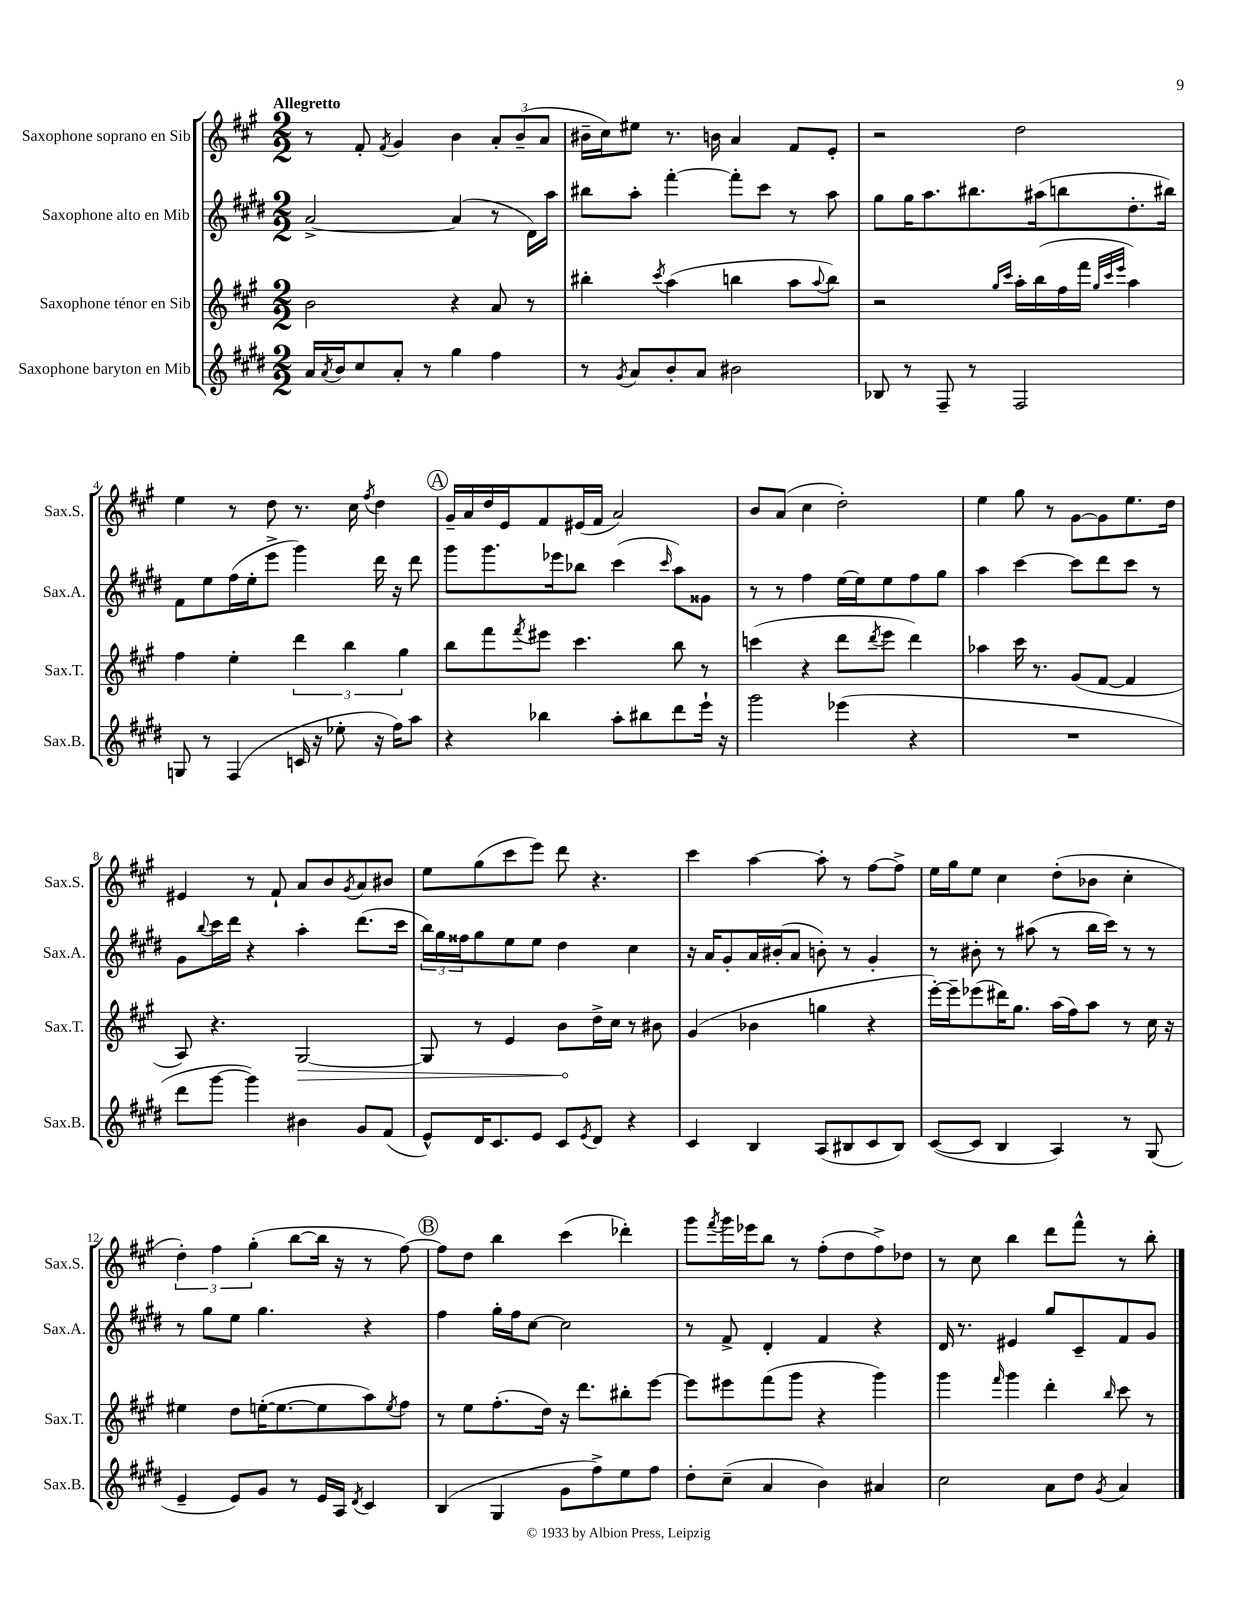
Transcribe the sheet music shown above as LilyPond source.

<<
\new StaffGroup <<
\new Staff = "s0" \with { instrumentName = "Saxophone soprano en Sib" shortInstrumentName = "Sax.S." } {
    \clef treble \key a \major \numericTimeSignature \time 2/2 \tempo "Allegretto"
    r8 fis'8-. \acciaccatura { fis'8 } gis'4 b'4 \tuplet 3/2 { a'8-. b'8--( a'8 } |
    bis'16-- cis''16) eis''8 r8. b'16 a'4 fis'8 e'8-. |
    r2 d''2 |
    e''4 r8 d''8 r8. cis''16 \acciaccatura { fis''8 } d''4 |
    \mark \markup { \circle "A" } gis'16-- a'16 d''16 e'16 fis'8 eis'16( fis'16 a'2) |
    b'8 a'8( cis''4 d''2-.) |
    e''4 gis''8 r8 gis'8~ gis'8 e''8. d''16 |
    eis'4 r8 fis'8-! a'8 b'8 \acciaccatura { gis'8 } a'8 bis'8 |
    e''8 gis''8( cis'''8 e'''8) d'''8 r4. |
    cis'''4 a''4~ a''8-. r8 fis''8~ fis''8-> |
    e''16 gis''16 e''8 cis''4 d''8-.( bes'8 cis''4-. |
    \tuplet 3/2 { d''4-.) fis''4 gis''4-.( } b''8~ b''16 r16 r8 fis''8~) |
    \mark \markup { \circle "B" } fis''8 d''8 b''4 cis'''4( des'''4-.) |
    gis'''8 \acciaccatura { fis'''8 } gis'''16 ees'''16 b''8 r8 fis''8-.( d''8 fis''8->) des''8 |
    r8 cis''8 b''4 d'''8 fis'''8-^ r8 b''8-. \bar "|." |
}
\new Staff = "s1" \with { instrumentName = "Saxophone alto en Mib" shortInstrumentName = "Sax.A." } {
    \clef treble \key e \major \numericTimeSignature \time 2/2
    a'2~-> a'4( r8 dis'16) a''16 |
    bis''8 a''8-. fis'''4~-. fis'''8-. cis'''8 r8 a''8 |
    gis''8 gis''16 a''8. bis''8. ais''16( b''8 dis''8.-. bis''16) |
    fis'8 e''8 fis''16( e''16-. e'''8-> gis'''4) dis'''16 r16 dis'''8 |
    \mark \markup { \circle "A" } gis'''8 gis'''8. ees'''16 bes''8 cis'''4( \grace { cis'''16 } a''8) gisis'8 |
    r8 r8 fis''4 e''16~ e''16 e''8 fis''8 gis''8 |
    a''4 cis'''4~ cis'''8 dis'''8 cis'''8 r8 |
    gis'8 \appoggiatura { b''8 } cis'''16 dis'''16 r4 a''4-. dis'''8.( cis'''16 |
    \tuplet 3/2 { b''16) gis''16 fisis''16 } gis''8 e''8 e''8 dis''4 cis''4 |
    r16 a'16 gis'8-. a'16 bis'16-.( a'8 b'8-.) r8 gis'4-. |
    r8 bis'8-. r8 ais''8( r8 b''16 cis'''16) r8 r8 |
    r8 gis''8 e''8 gis''4. r4 |
    \mark \markup { \circle "B" } fis''4 gis''16-. fis''16 cis''8~ cis''2 |
    r8 fis'8-> dis'4-. fis'4 r4 |
    dis'16 r8. eis'4 gis''8 cis'8-- fis'8 gis'8 \bar "|." |
}
\new Staff = "s2" \with { instrumentName = "Saxophone ténor en Sib" shortInstrumentName = "Sax.T." } {
    \clef treble \key a \major \numericTimeSignature \time 2/2
    b'2 r4 a'8 r8 |
    bis''4-. \acciaccatura { cis'''8 } a''4( b''4 a''8 \appoggiatura { a''8 } b''8) |
    r2 \grace { gis''16 cis'''16 } a''16-. b''16( fis''16 fis'''16 \grace { gis''32 cis'''32 e'''32 } a''4) |
    fis''4 e''4-. \tuplet 3/2 { d'''4 b''4 gis''4 } |
    \mark \markup { \circle "A" } b''8 fis'''8 \acciaccatura { fis'''8 } eis'''8 cis'''4. b''8 r8 |
    c'''4( r4 d'''8 \acciaccatura { d'''8 } e'''8 d'''4) |
    aes''4 cis'''16 r8. gis'8( fis'8~ fis'4 |
    a8) r4. \once \override Hairpin.circled-tip = ##t gis2~\> |
    gis8 r8 e'4 b'8\! d''16-> cis''16 r8 bis'8 |
    gis'4( bes'4 g''4 r4 |
    e'''16~-.) e'''16-- ees'''8( dis'''16) gis''8. a''16( fis''16) a''8 r8 cis''16 r16 |
    eis''4 d''8 e''16~-.( e''8.~ e''8 a''8) \acciaccatura { e''8 } fis''8 |
    \mark \markup { \circle "B" } r8 e''8 fis''8.-.( d''16) r16 d'''8. bis''8-. e'''8~ |
    e'''8 eis'''8 fis'''8( gis'''8 r4 gis'''4) |
    gis'''4 \grace { fis'''16 } gis'''4 d'''4-. \grace { b''16 } cis'''8 r8 \bar "|." |
}
\new Staff = "s3" \with { instrumentName = "Saxophone baryton en Mib" shortInstrumentName = "Sax.B." } {
    \clef treble \key e \major \numericTimeSignature \time 2/2
    a'16 \acciaccatura { a'8 } b'16 cis''8 a'8-. r8 gis''4 fis''4 |
    r8 \acciaccatura { gis'8 } a'8 b'8-. a'8 bis'2 |
    bes8 r8 fis8-- r8 fis2 |
    g8 r8 fis4( c'16 r16 ees''8-. r16 fis''16) a''8 |
    \mark \markup { \circle "A" } r4 bes''4 a''8-. bis''8 dis'''8 e'''16-! r16 |
    gis'''2 ees'''4( r4 |
    R1 |
    dis'''8 gis'''8~ gis'''4) bis'4 gis'8 fis'8( |
    e'8-^) dis'16 cis'8. e'8 cis'8 \acciaccatura { e'8 } dis'8 r4 |
    cis'4 b4 a8( bis8 cis'8 bis8) |
    cis'8~( cis'8 b4 a4) r8 gis8( |
    e'4-- e'8) gis'8 r8 e'16 a16 \acciaccatura { dis'8 } cis'4 |
    \mark \markup { \circle "B" } b4( gis4 gis'8 fis''8->) e''8 fis''8 |
    dis''8-. cis''8--( a'4 b'4) ais'4 |
    cis''2 a'8 dis''8 \acciaccatura { gis'8 } a'4 \bar "|." |
}
>>
>>
